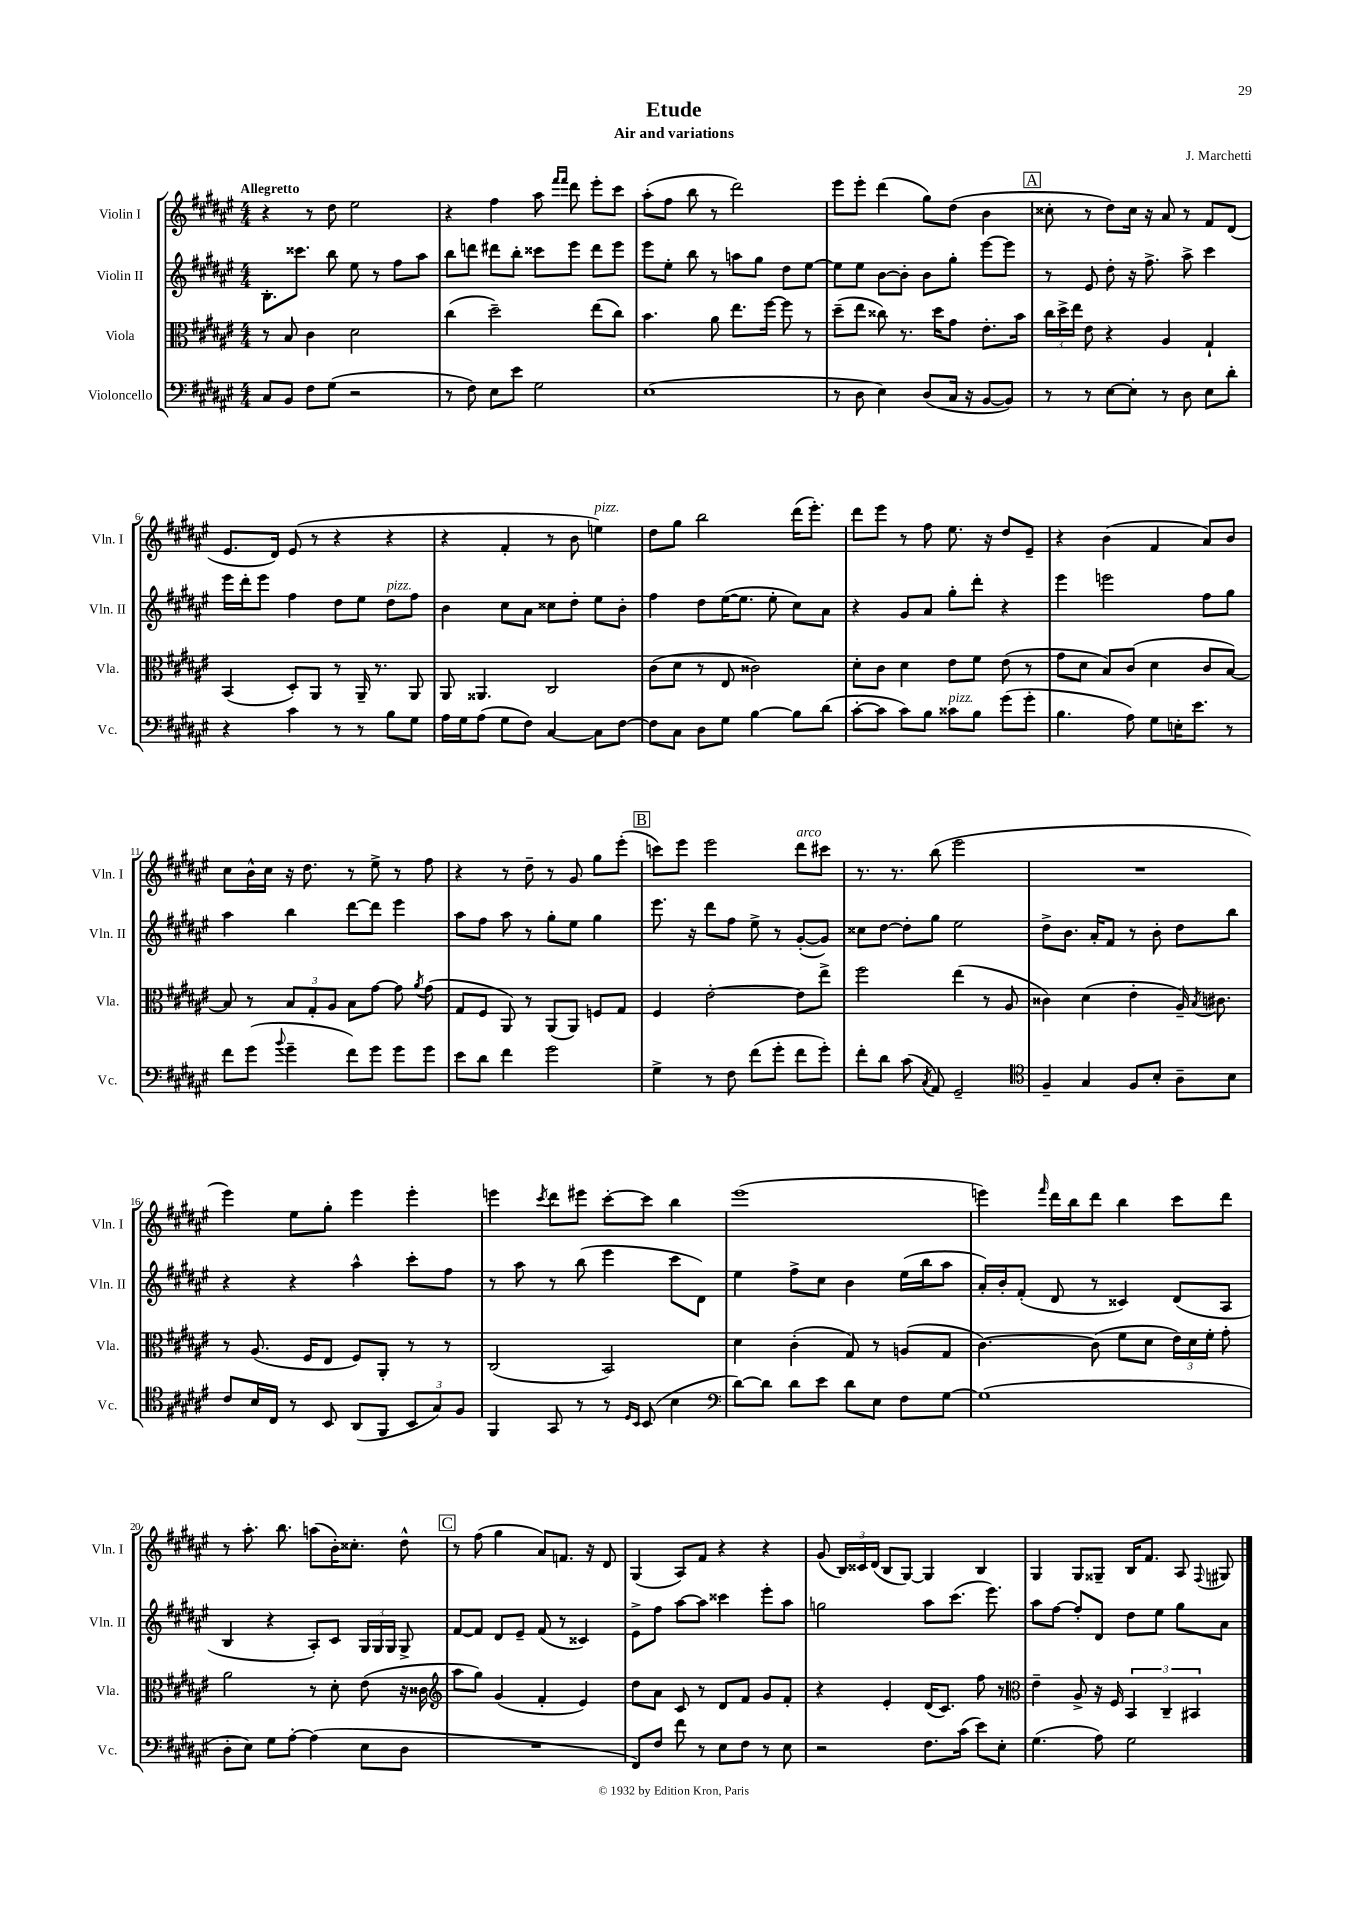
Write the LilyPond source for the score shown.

\header { title = "Etude" composer = "J. Marchetti" subtitle = "Air and variations" }
<<
\new StaffGroup <<
\new Staff = "s0" \with { instrumentName = "Violin I" shortInstrumentName = "Vln. I" } {
    \clef treble \key fis \major \numericTimeSignature \time 4/4 \tempo "Allegretto"
    \autoBeamOff r4 r8 dis''8 eis''2 |
    r4 fis''4 ais''8 \grace { fis'''16[ fis'''16] } dis'''8 eis'''8[-. cis'''8] |
    ais''8[-.( fis''8] b''8 r8 dis'''2) |
    eis'''8[ eis'''8]-. dis'''4( gis''8[) dis''8]( b'4 |
    \mark \markup { \box "A" } cisis''8-. r8 dis''8[) cisis''16] r16 ais'8 r8 fis'8[ dis'8]( |
    eis'8.[ dis'16]) eis'8( r8 r4 r4 |
    r4 fis'4-. r8 b'8 e''4^\markup { \italic "pizz." }) |
    dis''8[ gis''8] b''2 dis'''16[( eis'''8.]-.) |
    dis'''8[ eis'''8] r8 fis''8 eis''8. r16 dis''8[ eis'8]-- |
    r4 b'4( fis'4 ais'8[) b'8] |
    cis''8[ b'16-^ cis''16] r16 dis''8. r8 eis''8-> r8 fis''8 |
    r4 r8 dis''8-- r8 gis'8 gis''8[ eis'''8]-.( |
    \mark \markup { \box "B" } c'''8[) eis'''8] eis'''2 dis'''8[^\markup { \italic "arco" } cis'''8] |
    r8. r8. b''8( eis'''2 |
    R1 |
    eis'''4) eis''8[ gis''8]-. eis'''4 eis'''4-. |
    e'''4 \acciaccatura { cis'''8 } dis'''8[ eis'''8] cis'''8[~-. cis'''8] b''4 |
    eis'''1( |
    e'''4) \grace { fis'''16 } dis'''16[ b''16 dis'''8] b''4 cis'''8[ dis'''8] |
    r8 ais''8.-. b''8. a''8[( b'16-.) cisis''8.]-. dis''8-^ |
    \mark \markup { \box "C" } r8 fis''8( gis''4 ais'8[) f'8.] r16 dis'8 |
    gis4( ais8[) fis'8] r4 r4 |
    gis'8( \tuplet 3/2 { b16[) cisis'16 dis'16]( } b8[ gis8]~) gis4 b4 |
    gis4 gis8[ gisis8]-- b16[ fis'8.] ais8 \appoggiatura { fis8 } gis8 \bar "|." |
}
\new Staff = "s1" \with { instrumentName = "Violin II" shortInstrumentName = "Vln. II" } {
    \clef treble \key fis \major \numericTimeSignature \time 4/4
    \autoBeamOff b8.[-. cisis'''8.] b''8 eis''8 r8 fis''8[ ais''8] |
    b''8[ d'''8] dis'''8[ b''8]-. cisis'''8[ eis'''8] dis'''8[ eis'''8] |
    eis'''8[ eis''8]-. b''8 r8 a''8[ gis''8] dis''8[ eis''8]~ |
    eis''8[ eis''8] b'8[~ b'8]-. b'8[ gis''8]-. eis'''8[~ eis'''8] |
    \mark \markup { \box "A" } r8 eis'8 dis''8-. r16 fis''8.-> ais''8-> cis'''4 |
    eis'''16[ dis'''16-. eis'''8] fis''4 dis''8[ eis''8] dis''8[^\markup { \italic "pizz." } fis''8] |
    b'4 cis''8[ ais'8] cisis''8[ dis''8]-. eis''8[ b'8]-. |
    fis''4 dis''8[ eis''16~( eis''8.] eis''8-. cis''8[) ais'8] |
    r4 gis'8[ ais'8] gis''8[-. dis'''8]-. r4 |
    eis'''4 e'''2 fis''8[ gis''8] |
    ais''4 b''4 dis'''8[~ dis'''8] eis'''4 |
    ais''8[ fis''8] ais''8 r8 gis''8[-. eis''8] gis''4 |
    \mark \markup { \box "B" } eis'''8. r16 dis'''8[ fis''8] eis''8-> r8 gis'8[~-.( gis'8]) |
    cisis''8[ dis''8]~ dis''8[-. gis''8] eis''2 |
    dis''8[-> b'8.] ais'16[-. fis'8] r8 b'8-. dis''8[ b''8] |
    r4 r4 ais''4-^ cis'''8[-. fis''8] |
    r8 ais''8 r8 b''8( eis'''4 cis'''8[ dis'8]) |
    eis''4 fis''8[-> cis''8] b'4 eis''16[( b''16 ais''8] |
    ais'16[-.) b'16-. fis'8]-.( dis'8 r8 cisis'4) dis'8[( ais8] |
    b4 r4 ais8[-.) cis'8] \tuplet 3/2 { gis16[ gis16 gis16] } gis8-> |
    \mark \markup { \box "C" } fis'8[~ fis'8] dis'8[ eis'8]-- fis'8( r8 cisis'4) |
    eis'8[-> fis''8] ais''8[~ ais''8] cisis'''4 eis'''8[-. ais''8] |
    g''2 ais''8[ cis'''8.]( eis'''8.) |
    ais''8[ fis''8]~ fis''8[-. dis'8] dis''8[ eis''8] gis''8[ ais'8] \bar "|." |
}
\new Staff = "s2" \with { instrumentName = "Viola" shortInstrumentName = "Vla." } {
    \clef alto \key fis \major \numericTimeSignature \time 4/4
    \autoBeamOff r8 b8 cis'4 dis'2 |
    cis''4( dis''2--) eis''8[( cis''8]) |
    b'4. ais'8 eis''8.[ fis''16]~ fis''8 r8 |
    dis''8[--( eis''8] cisis''8) r8. dis''16[ gis'8] eis'8.[-. b'16] |
    \mark \markup { \box "A" } \tuplet 3/2 { cis''16[ dis''16-> eis''16] } eis'8 r4 ais4 gis4-! |
    b,4( dis8[-.) ais,8] r8 ais,16-- r8. ais,8 |
    ais,8 aisis,4. cis2 |
    cis'8[( dis'8] r8 eis8 cisis'2) |
    dis'8[-. cis'8] dis'4 eis'8[ fis'8] eis'8( r8 |
    gis'8[ dis'8] b8[) cis'8]( dis'4 cis'8[ b8]~) |
    b8 r8 \tuplet 3/2 { b8[ gis8-. ais8] } b8[ gis'8]~ gis'8 \acciaccatura { ais'8 } gis'8( |
    gis8[ fis8] ais,8) r8 ais,8[( ais,8]) f8[ gis8] |
    \mark \markup { \box "B" } fis4 eis'2~-. eis'8[ eis''8]-> |
    fis''2 eis''4( r8 ais8 |
    cisis'4) dis'4( eis'4-. ais16--) \acciaccatura { b8 } cis'8. |
    r8 ais8.( fis16[ eis8] fis8[) ais,8]-. r8 r8 |
    cis2( b,2) |
    dis'4 cis'4-.( gis8) r8 a8[( gis8] |
    cis'4.~) cis'8( fis'8[ dis'8] \tuplet 3/2 { eis'16[) dis'16 fis'16]-. } gis'8-. |
    ais'2 r8 dis'8-. eis'8( r16 cisis'16 |
    \mark \markup { \box "C" } \clef treble ais''8[ gis''8]) gis'4( fis'4-. eis'4) |
    dis''8[ ais'8] cis'8 r8 dis'8[ fis'8] gis'8[ fis'8]-. |
    r4 eis'4-. dis'16[( cis'8.]) fis''8 r8 |
    \clef alto eis'4-- ais8-> r16 fis16 \tuplet 3/2 { b,4 cis4-- bis,4 } \bar "|." |
}
\new Staff = "s3" \with { instrumentName = "Violoncello" shortInstrumentName = "Vc." } {
    \clef bass \key fis \major \numericTimeSignature \time 4/4
    \autoBeamOff cis8[ b,8] fis8[ gis8]( r2 |
    r8 fis8) eis8[ eis'8] gis2 |
    eis1( |
    r8 dis8 eis4) dis8[( cis16] r16 b,8[~ b,8]) |
    \mark \markup { \box "A" } r8 r8 eis8[~ eis8]-. r8 dis8 eis8[ dis'8]-. |
    r4 cis'4 r8 r8 b8[ gis8] |
    ais16[ gis16 ais8]( gis8[ fis8]) cis4~ cis8[ fis8]~ |
    fis8[ cis8] dis8[ gis8] b4~ b8[ dis'8]( |
    cis'8[~-. cis'8] cis'8[) b8] cisis'8[^\markup { \italic "pizz." } b8] gis'8[( gis'8]-. |
    b4. ais8) gis8[ e16-. eis'8.] r8 |
    fis'8[ gis'8]( \appoggiatura { b'8 } gis'4-- fis'8[) gis'8] gis'8[ gis'8] |
    eis'8[ dis'8] fis'4 gis'2 |
    \mark \markup { \box "B" } gis4-> r8 fis8 fis'8[( gis'8]-. fis'8[ gis'8]-.) |
    fis'8[-. dis'8] cis'8( \acciaccatura { cis8 } ais,8) gis,2-- |
    \clef tenor fis4-- gis4 fis8[ b8]-. ais8[-- b8] |
    cis'8[ b16 cis16] r8 b,8 ais,8[( fis,8] \tuplet 3/2 { b,8[ gis8) fis8] } |
    fis,4 gis,8 r8 r8 \grace { dis16[ b,16] } b,8( b4 |
    \clef bass dis'8[~) dis'8] dis'8[ eis'8] dis'8[ eis8] fis8[ gis8]~ |
    gis1( |
    dis8[-. eis8]) gis8[ ais8]~-. ais4( eis8[ dis8] |
    \mark \markup { \box "C" } R1 |
    fis,8[) fis8] fis'8 r8 eis8[ fis8] r8 eis8 |
    r2 fis8.[ cis'16]( eis'8[) eis8]-. |
    gis4.( ais8) gis2 \bar "|." |
}
>>
>>
